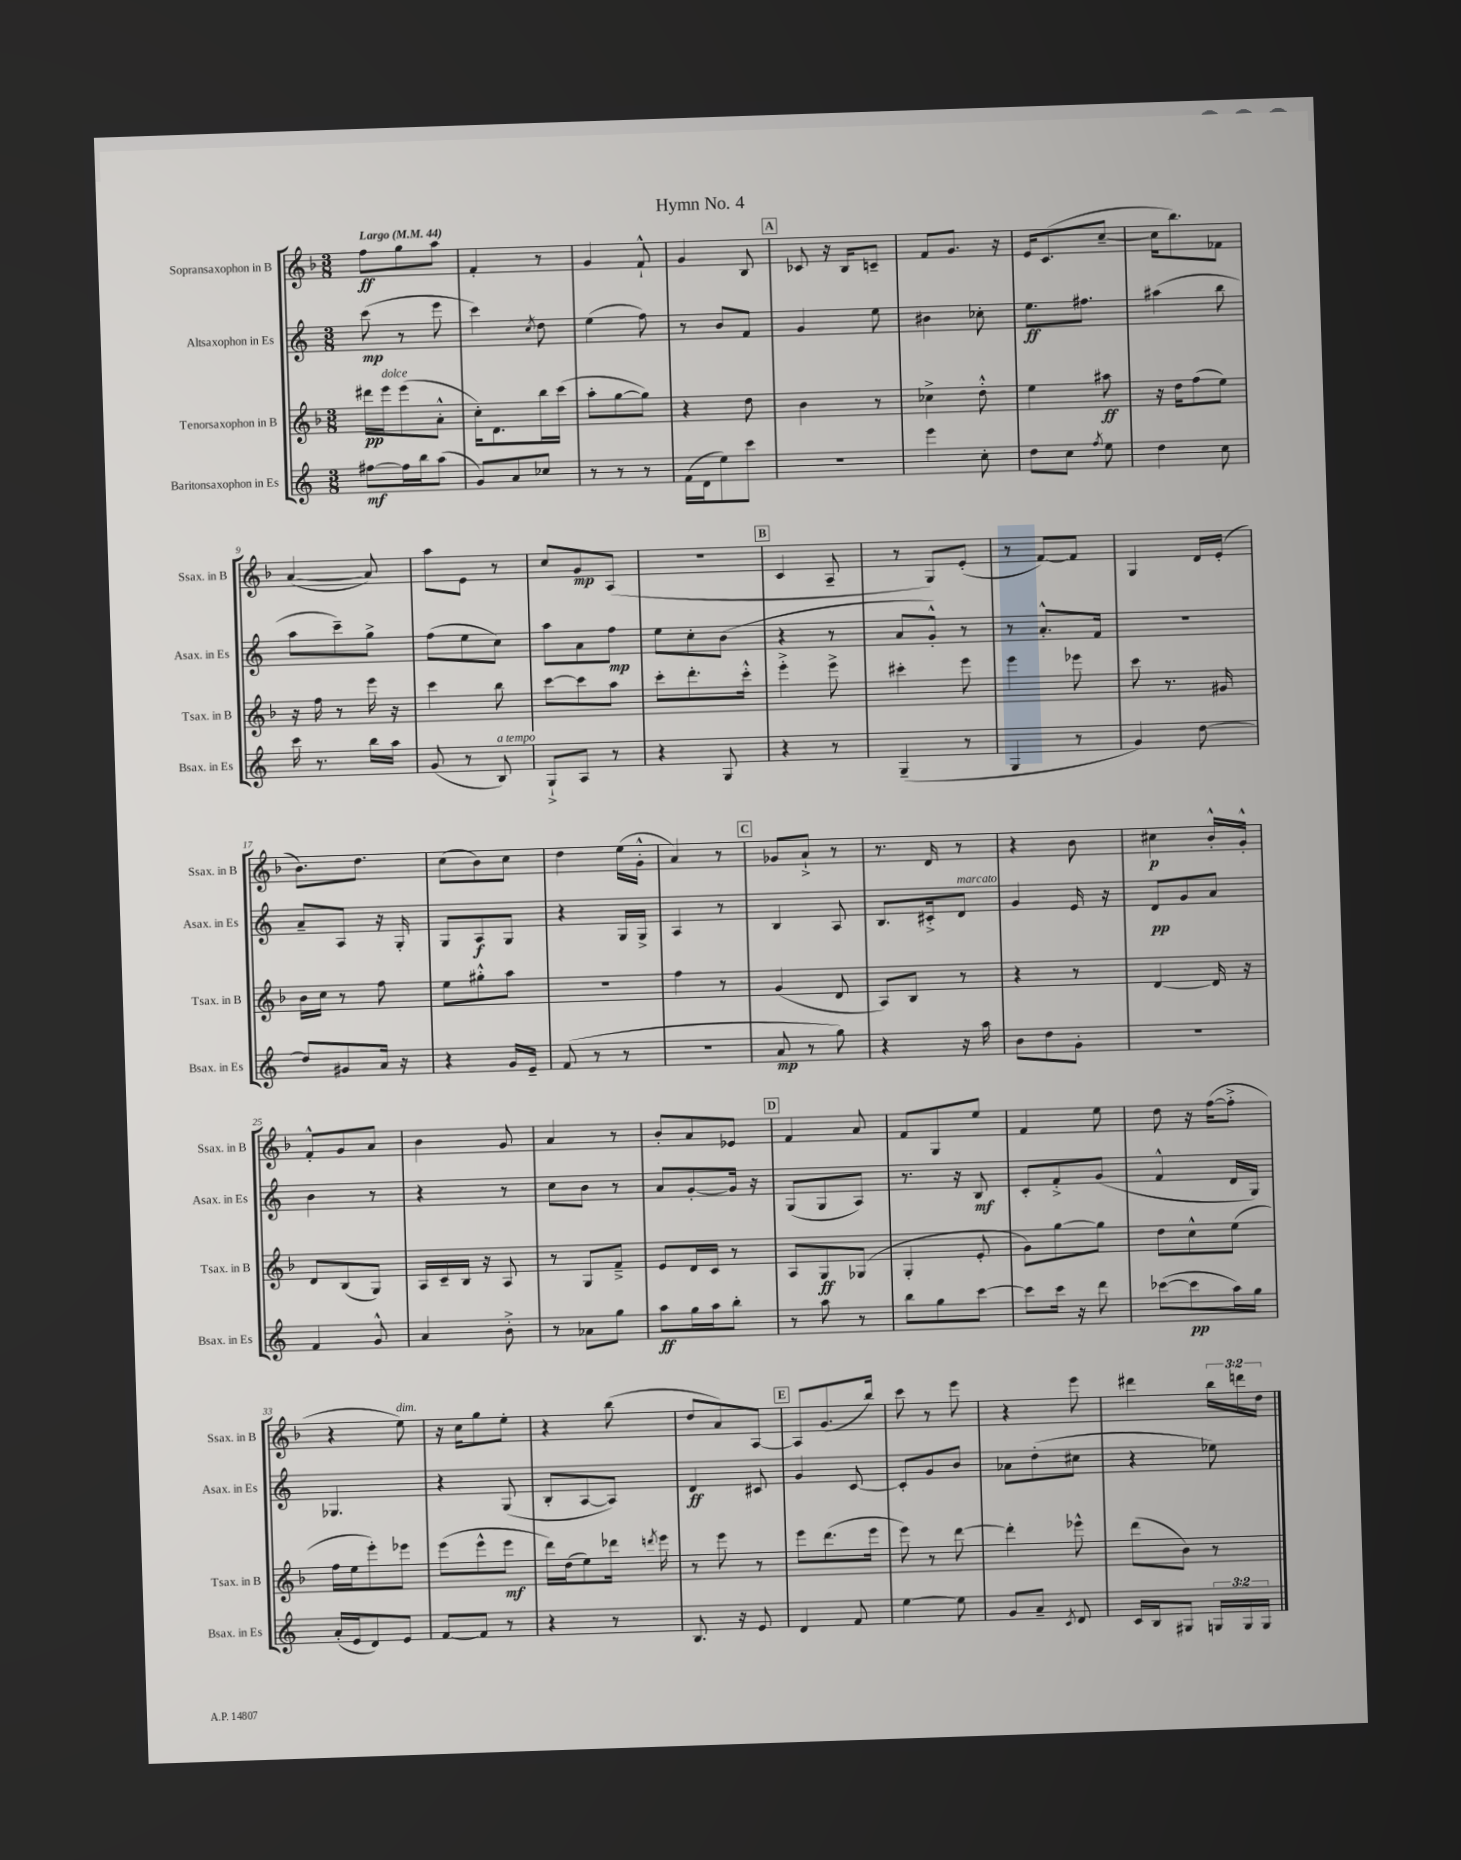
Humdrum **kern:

**kern	**dynam	**kern	**dynam	**kern	**dynam	**kern	**dynam
*part4	*part4	*part3	*part3	*part2	*part2	*part1	*part1
*staff4	*staff4	*staff3	*staff3	*staff2	*staff2	*staff1	*staff1
*I"Baritonsaxophon in Es	*	*I"Tenorsaxophon in B	*	*I"Altsaxophon in Es	*	*I"Sopransaxophon in B	*
*I'Bsax. in Es	*	*I'Tsax. in B	*	*I'Asax. in Es	*	*I'Ssax. in B	*
*clefG2	*	*clefG2	*	*clefG2	*	*clefG2	*
*k[]	*	*k[b-]	*	*k[]	*	*k[b-]	*
*M3/8	*	*M3/8	*	*M3/8	*	*M3/8	*
*MM44	*	*MM44	*	*MM44	*	*MM44	*
=1	=1	=1	=1	=1	=1	=1	=1
!	!	!	!	!	!	!LO:TX:a:B:t=Largo	!
[8ff#X\L	mf	16ddd#X\LL	pp	(8ccc\	mp	8ff\L	ff
!	!	!LO:TX:a:i:t=dolce	!	!	!	!	!
.	.	16eee\J	.	.	.	.	.
16ff#\L]	.	(8eee\	.	8r	.	8gg\	.
16bb\J	.	.	.	.	.	.	.
(8aa\J	.	8a'^^\J	.	8eee\	.	8aa\J	.
=2	=2	=2	=2	=2	=2	=2	=2
8g/L)	.	16cc'\KL)	.	4ccc\)	.	4f'/	.
.	.	8.d\	.	.	.	.	.
8a/	.	.	.	.	.	.	.
.	.	.	.	8qcc/	.	.	.
8cc-X/J	.	16bb-\L	.	8dd\	.	8r	.
.	.	(16ccc\JJ	.	.	.	.	.
=3	=3	=3	=3	=3	=3	=3	=3
8r	.	8aa'\L	.	(4ee\	.	4g/	.
8r	.	[8gg\	.	.	.	.	.
8r	.	8gg\J])	.	8ff\)	.	8f`^^/	.
=4	=4	=4	=4	=4	=4	=4	=4
(16f\LL	.	4r	.	8r	.	4g/	.
16d\J	.	.	.	.	.	.	.
8ee\)	.	.	.	8b/L	.	.	.
8ccc\J	.	8dd\	.	8f/J	.	8B-/	.
!!LO:REH:place=s1:t=A
=5	=5	=5	=5	=5	=5	=5	=5
4.r	.	4b-\	.	4g/	.	8c-X/	.
.	.	.	.	.	.	16r	.
.	.	.	.	.	.	16B-/KL	.
.	.	8r	.	8ee\	.	8cn~/J	.
=6	=6	=6	=6	=6	=6	=6	=6
4eee\	.	4cc-X^\	.	4b#X\	.	8f/L	.
.	.	.	.	.	.	8.g/J	.
8cc'\	.	8dd'^^\	.	8cc-X'\	.	.	.
.	.	.	.	.	.	16r	.
=7	=7	=7	=7	=7	=7	=7	=7
8dd\L	.	4ee\	.	8.ee\L	ff	16e/KL	.
.	.	.	.	.	.	(8.c/	.
8cc\J	.	.	.	.	.	.	.
.	.	.	.	8.ff#X\J	.	.	.
8qff/	.	.	.	.	.	.	.
8ee\	.	8aa#X\	ff	.	.	[8cc~/J	.
=8	=8	=8	=8	=8	=8	=8	=8
4dd\	.	16r	.	(4aa#X\	.	16cc\KL]	.
.	.	16dd\KL	.	.	.	8.bb-\)	.
.	.	(8ff\	.	.	.	.	.
8cc\	.	8ee\J)	.	8bb\	.	8f-X\J	.
!!LO:LB:g=z
=9	=9	=9	=9	=9	=9	=9	=9
16ccc\	.	16r	.	8aa\L	.	([4a/	.
8.r	.	16ff\	.	.	.	.	.
.	.	8r	.	8ccc~\)	.	.	.
16bb\LL	.	16eee\	.	8gg^\J	.	8a/])	.
16aa\JJ	.	16r	.	.	.	.	.
=10	=10	=10	=10	=10	=10	=10	=10
(8g/	.	4ccc\	.	(8ff\L	.	8aa\L	.
8r	.	.	.	8ee\	.	8e\J	.
!LO:TX:a:i:t=a tempo	!	!	!	!	!	!	!
8B/)	.	8bb-\	.	8cc\J)	.	8r	.
=11	=11	=11	=11	=11	=11	=11	=11
8G`^/L	.	[8ccc\L	.	8aa\L	.	8cc/L	.
8A/J	.	8ccc\]	.	8a\	.	8g/	mp
8r	.	8aa\J	.	8ff\J	mp	(8A/J	.
=12	=12	=12	=12	=12	=12	=12	=12
4r	.	8ccc'\L	.	8ee\L	.	4.r	.
.	.	8.ddd'\	.	8cc'\	.	.	.
8G/	.	.	.	(8b\J	.	.	.
.	.	16ccc'^^\Jk	.	.	.	.	.
!!LO:REH:place=s1:t=B
=13	=13	=13	=13	=13	=13	=13	=13
4r	.	4eee'^\	.	4r	.	4c/	.
8r	.	8eee^\	.	8r	.	8A~/	.
=14	=14	=14	=14	=14	=14	=14	=14
(4G~/	.	4ccc#X'\	.	8a/L	.	8r	.
.	.	.	.	8g'^^/J)	.	8G/L)	.
8r	.	8eee\	.	8r	.	(8e'/J	.
=15	=15	=15	=15	=15	=15	=15	=15
4G/	.	4eee\	.	8r	.	8r	.
.	.	.	.	8.a'^^/L	.	[8f/L)	.
8r	.	8eee-X\	.	.	.	8f/J]	.
.	.	.	.	16f/Jk	.	.	.
=16	=16	=16	=16	=16	=16	=16	=16
4g/)	.	8ccc\	.	4.r	.	4G/	.
.	.	8.r	.	.	.	.	.
[8dd\	.	.	.	.	.	16d/LL	.
.	.	16g#X/	.	.	.	(16e'/JJ	.
!!LO:LB:g=z
=17	=17	=17	=17	=17	=17	=17	=17
8dd/L]	.	16b-\LL	.	8a~/L	.	8.b-\L)	.
.	.	16cc\JJ	.	.	.	.	.
8g#X/	.	8r	.	8A/J	.	.	.
.	.	.	.	.	.	8.dd\J	.
16a/Jk	.	8ff\	.	16r	.	.	.
16r	.	.	.	16G'/	.	.	.
=18	=18	=18	=18	=18	=18	=18	=18
4r	.	8ee\L	.	8G/L	.	(8cc\L	.
.	.	8gg#X'^^\	.	8A/	f	8b-\)	.
16g/LL	.	8aa\J	.	8G/J	.	8cc\J	.
16e~/JJ	.	.	.	.	.	.	.
=19	=19	=19	=19	=19	=19	=19	=19
(8f/	.	4.r	.	4r	.	4dd\	.
8r	.	.	.	.	.	.	.
8r	.	.	.	16G/LL	.	(16ee\LL	.
.	.	.	.	16G^/JJ	.	16g'^^\JJ	.
=20	=20	=20	=20	=20	=20	=20	=20
4.r	.	4ff\	.	4A/	.	4a/)	.
.	.	8r	.	8r	.	8r	.
!!LO:REH:place=s1:t=C
=21	=21	=21	=21	=21	=21	=21	=21
8a/	mp	(4g/	.	4B/	.	8g-X/L	.
8r	.	.	.	.	.	8a`^/J	.
8gg\)	.	8d/	.	8A/	.	8r	.
=22	=22	=22	=22	=22	=22	=22	=22
4r	.	8A/L)	.	8.B/L	.	8.r	.
.	.	8B-/J	.	.	.	.	.
.	.	.	.	16c#X'^/k	.	16d/	.
!	!	!	!	!LO:TX:a:i:t=marcato	!	!	!
16r	.	8r	.	8d/J	.	8r	.
16aa\	.	.	.	.	.	.	.
=23	=23	=23	=23	=23	=23	=23	=23
8b\L	.	4r	.	4g/	.	4r	.
8dd\	.	.	.	.	.	.	.
8g'\J	.	8r	.	16e/	.	8b-\	.
.	.	.	.	16r	.	.	.
=24	=24	=24	=24	=24	=24	=24	=24
4.r	.	[4d/	.	8d/L	pp	4cc#X\	p
.	.	.	.	8g/	.	.	.
.	.	16d/]	.	8a/J	.	16b-'^^/LL	.
.	.	16r	.	.	.	16g'^^/JJ	.
!!LO:LB:g=z
=25	=25	=25	=25	=25	=25	=25	=25
4f/	.	8d/L	.	4b\	.	8f'^^/L	.
.	.	(8B-/	.	.	.	8g/	.
8g^^/	.	8G/J)	.	8r	.	8a/J	.
=26	=26	=26	=26	=26	=26	=26	=26
4a/	.	16A/LL	.	4r	.	4b-\	.
.	.	16c~/	.	.	.	.	.
.	.	16B-/JJ	.	.	.	.	.
.	.	16r	.	.	.	.	.
8b'^\	.	8A/	.	8r	.	8g/	.
=27	=27	=27	=27	=27	=27	=27	=27
8r	.	8r	.	8cc\L	.	4a/	.
8a-X\L	.	8G/L	.	8b\J	.	.	.
8gg\J	.	8f~^/J	.	8r	.	8r	.
=28	=28	=28	=28	=28	=28	=28	=28
8aa\L	ff	8e/L	.	8a/L	.	8b-'/L	.
16gg\L	.	16d/L	.	[8g'/	.	8a/	.
16aa\J	.	16c/JJ	.	.	.	.	.
8bb'\J	.	8r	.	16g/Jk]	.	8e-X/J	.
.	.	.	.	16r	.	.	.
!!LO:REH:place=s1:t=D
=29	=29	=29	=29	=29	=29	=29	=29
8r	.	8A/L	.	(8G/L	.	4f/	.
8aa\	.	8G/	ff	8G/	.	.	.
8r	.	(8G-X/J	.	8A/J)	.	8a/	.
=30	=30	=30	=30	=30	=30	=30	=30
8bb\L	.	4G'/	.	8.r	.	8f/L	.
8gg\	.	.	.	.	.	8G/	.
.	.	.	.	16r	.	.	.
[8ccc\J	.	8e'/	.	8B/	mf	8ee/J	.
=31	=31	=31	=31	=31	=31	=31	=31
8ccc\L]	.	8g\L)	.	8c'/L	.	4f/	.
16ccc\Jk	.	[8gg\	.	8f'^/	.	.	.
16r	.	.	.	.	.	.	.
8ddd\	.	8gg\J]	.	(8g/J	.	8ee\	.
=32	=32	=32	=32	=32	=32	=32	=32
([8ccc-X\L	.	8dd\L	.	4f^^/	.	8dd\	.
8ccc-\]	pp	8cc^^\	.	.	.	16r	.
.	.	.	.	.	.	([16ff\KL	.
16aa\L)	.	(8ee\J	.	16d/LL	.	8ff'^\J]	.
16gg\JJ	.	.	.	16G/JJ)	.	.	.
!!LO:LB:g=z
=33	=33	=33	=33	=33	=33	=33	=33
(16a'/LL	.	16ff\LL	.	4.G-X/	.	4r	.
16e/J	.	16ee\J	.	.	.	.	.
8d/)	.	8eee'\)	.	.	.	.	.
!	!	!	!	!	!	!LO:TX:a:i:t=dim.	!
8e/J	.	8eee-X\J	.	.	.	8ee\)	.
=34	=34	=34	=34	=34	=34	=34	=34
[8f/L	.	(8eee\L	.	4r	.	16r	.
.	.	.	.	.	.	16cc\KL	.
8f/J]	.	8eee^^\	.	.	.	8gg\	.
8r	.	8eee\J	mf	(8G/	.	8ee'\J	.
=35	=35	=35	=35	=35	=35	=35	=35
4r	.	16ddd\LL)	.	8B'/L	.	4r	.
.	.	(16dd\J	.	.	.	.	.
.	.	8ee\)	.	[8A/	.	.	.
8r	.	16ddd-X\Jk	.	8A/J])	.	(8bb-\	.
.	.	8qdddn/	.	.	.	.	.
.	.	16eee\	.	.	.	.	.
=36	=36	=36	=36	=36	=36	=36	=36
8.B/	.	8r	.	4d/	ff	8dd/L	.
.	.	8eee\	.	.	.	8a/)	.
16r	.	.	.	.	.	.	.
8e/	.	8r	.	8c#X/	.	[8A/J	.
!!LO:REH:place=s1:t=E
=37	=37	=37	=37	=37	=37	=37	=37
4d/	.	8eee\L	.	4g/	.	8A/L]	.
.	.	(8.ddd\	.	.	.	(8.g/	.
8f/	.	.	.	[8c/	.	.	.
.	.	16eee\Jk	.	.	.	16bb-/Jk)	.
=38	=38	=38	=38	=38	=38	=38	=38
[4ee\	.	8eee\)	.	8c'/L]	.	8ccc\	.
.	.	8r	.	8g/	.	8r	.
8ee\]	.	[8ddd\	.	8b/J	.	8eee\	.
=39	=39	=39	=39	=39	=39	=39	=39
8g/L	.	4ddd'\]	.	8a-X\L	.	4r	.
8a~/J	.	.	.	(8dd'\	.	.	.
8qc/	.	.	.	.	.	.	.
8d/	.	8eee-X^^\	.	8cc#X\J	.	8eee\	.
=40	=40	=40	=40	=40	=40	=40	=40
16c/LL	.	(8ddd\L	.	4r	.	4ddd#X\	.
16B/J	.	.	.	.	.	.	.
8G#X/J	.	8b-\J)	.	.	.	.	.
24Gn/LL	.	8r	.	8ee-X\)	.	24bb-\LL	.
24G/	.	.	.	.	.	24dddn\	.
24G/JJ	.	.	.	.	.	24dd\JJ	.
==	==	==	==	==	==	==	==
*-	*-	*-	*-	*-	*-	*-	*-
